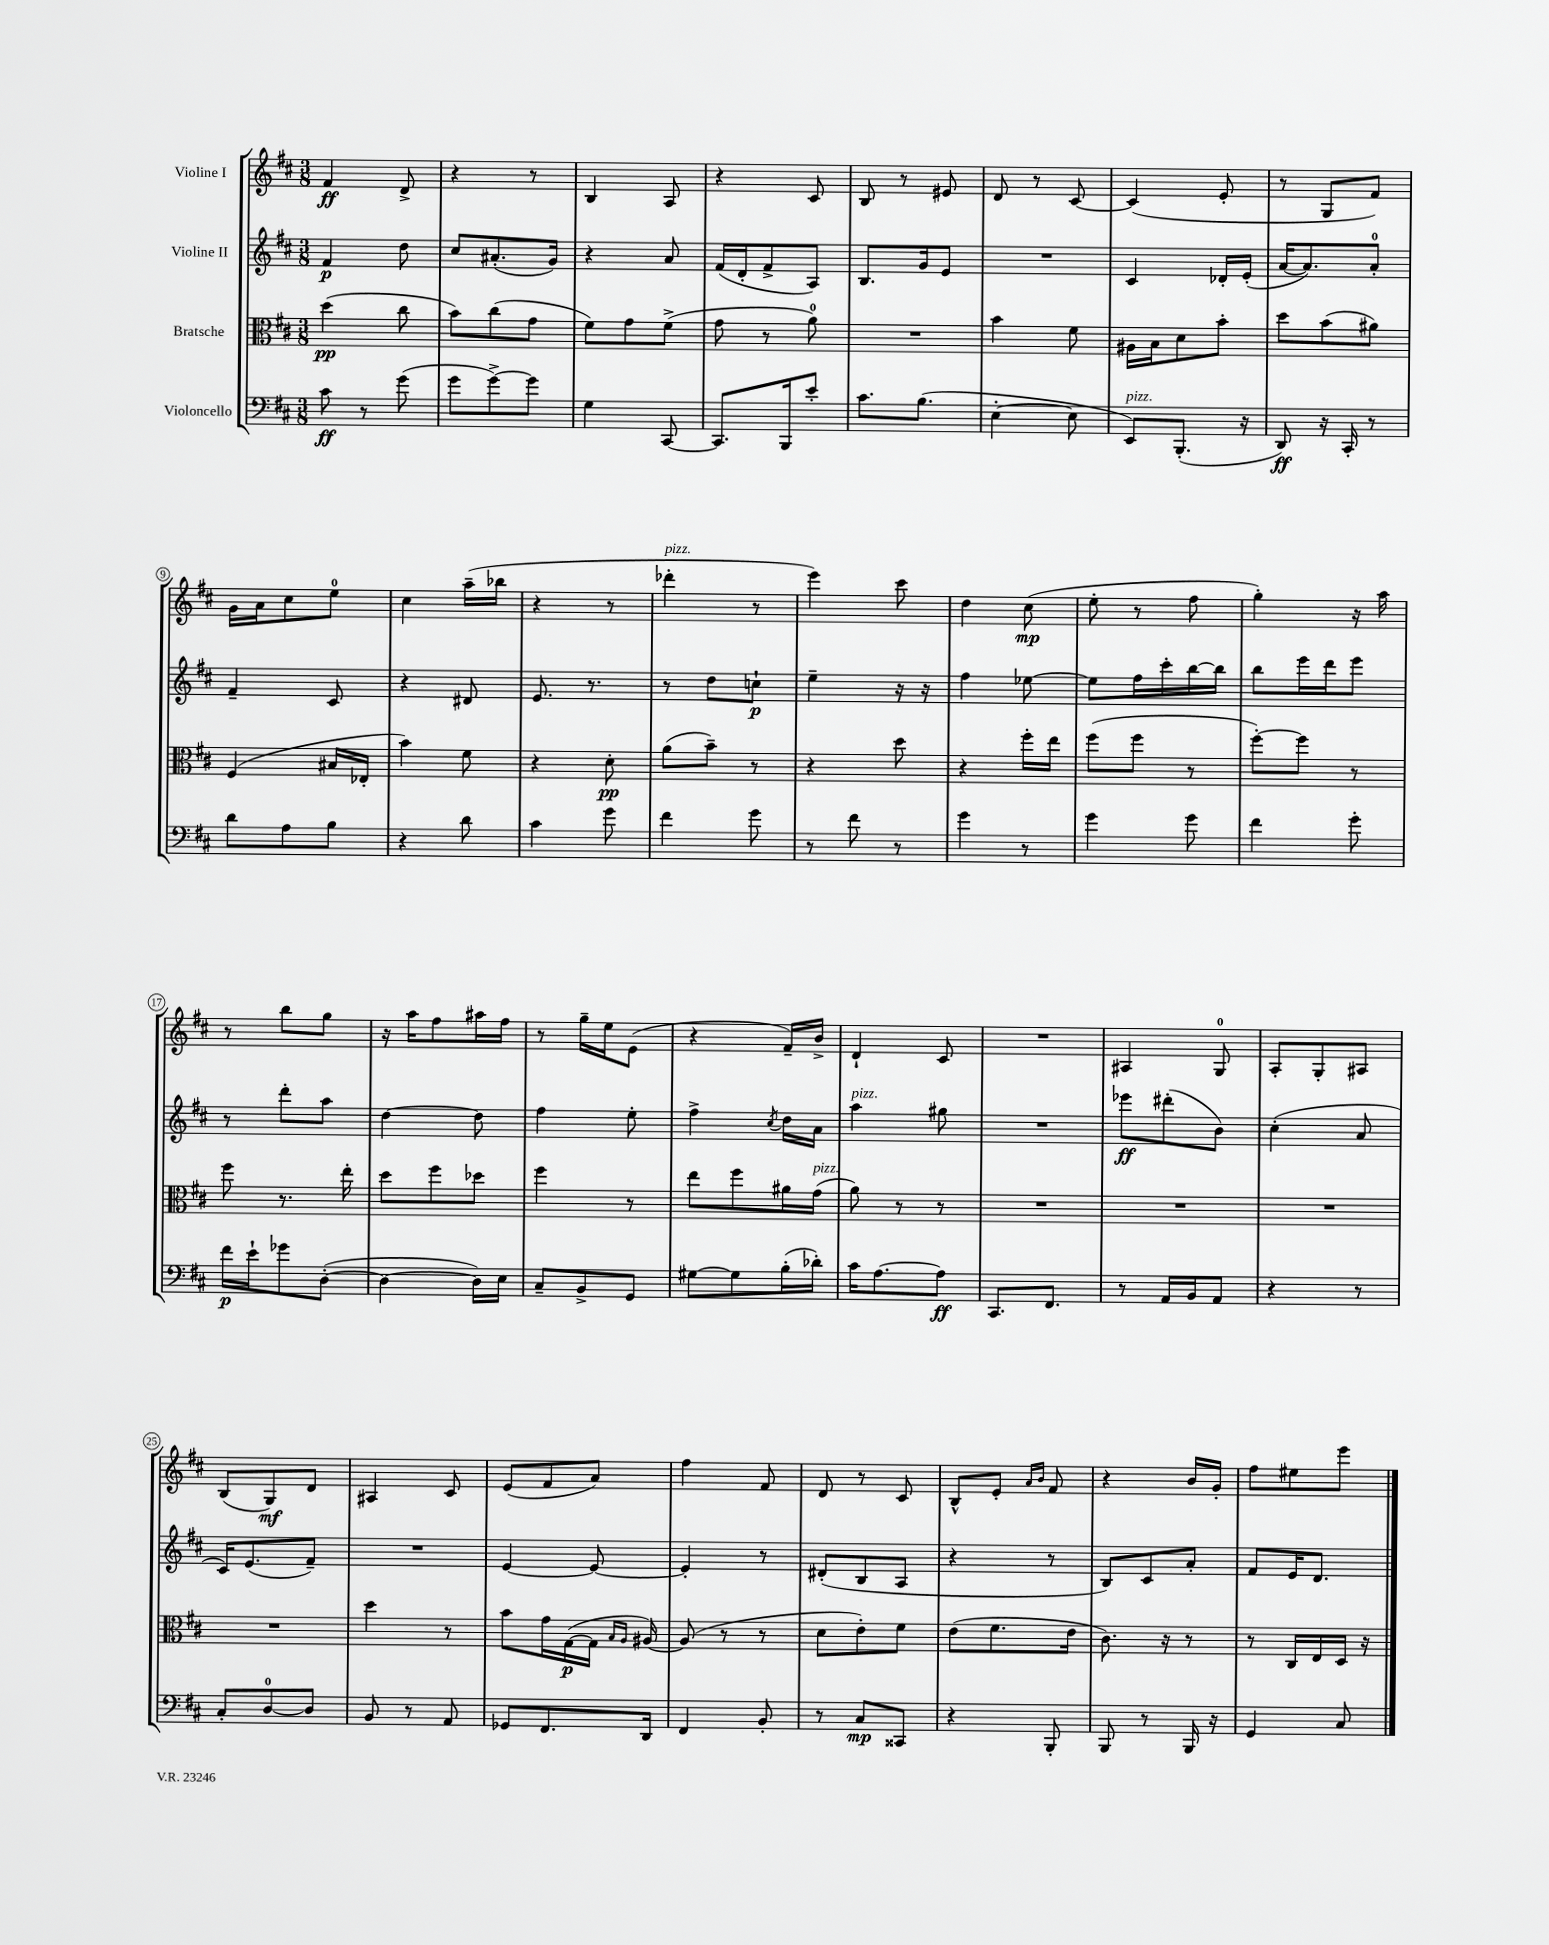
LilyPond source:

<<
\new StaffGroup <<
\new Staff = "s0" \with { instrumentName = "Violine I" } {
    \clef treble \key d \major \numericTimeSignature \time 3/8
    fis'4\ff d'8-> |
    r4 r8 |
    b4 a8 |
    r4 cis'8 |
    b8 r8 eis'8 |
    d'8 r8 cis'8~ |
    cis'4( e'8-. |
    r8 g8 fis'8) |
    g'16 a'16 cis''8 e''8-0 |
    cis''4 a''16--( bes''16 |
    r4 r8 |
    des'''4-.^\markup { \italic "pizz." } r8 |
    e'''4) cis'''8 |
    d''4 cis''8\mp( |
    e''8-. r8 fis''8 |
    g''4-.) r16 a''16 |
    r8 b''8 g''8 |
    r16 a''16 fis''8 ais''16 fis''16 |
    r8 g''16-- e''16 e'8( |
    r4 fis'16--) b'16-> |
    d'4-! cis'8 |
    R4. |
    ais4 g8-0 |
    a8-. g8-. ais8 |
    b8( g8\mf) d'8 |
    ais4 cis'8 |
    e'8( fis'8 a'8) |
    fis''4 fis'8 |
    d'8 r8 cis'8 |
    b8-^ e'8-. \grace { a'16 b'16 } fis'8 |
    r4 b'16 g'16-. |
    fis''8 eis''8 e'''8 \bar "|." |
}
\new Staff = "s1" \with { instrumentName = "Violine II" } {
    \clef treble \key d \major \numericTimeSignature \time 3/8
    fis'4\p d''8 |
    cis''8 ais'8.-.( g'16) |
    r4 a'8 |
    fis'16( d'16-. fis'8-> a8) |
    b8. g'16 e'8 |
    R4. |
    cis'4 des'16-. e'16-.( |
    a'16~ a'8.) a'8-0-. |
    fis'4-- cis'8 |
    r4 dis'8 |
    e'8. r8. |
    r8 d''8 c''8-!\p |
    e''4-- r16 r16 |
    fis''4 ees''8~ |
    ees''8 fis''16 cis'''16-. b''16~ b''16 |
    b''8 e'''16 d'''16 e'''8 |
    r8 d'''8-. a''8 |
    d''4~ d''8 |
    fis''4 e''8-. |
    fis''4-> \acciaccatura { cis''8 } d''16 a'16 |
    a''4^\markup { \italic "pizz." } gis''8 |
    R4. |
    ees'''8\ff dis'''8-.( b'8) |
    cis''4-.( a'8 |
    cis'16) e'8.( fis'8--) |
    R4. |
    e'4~ e'8~ |
    e'4-. r8 |
    dis'8-.( b8 a8 |
    r4 r8 |
    b8) cis'8 a'8-. |
    fis'8 e'16 d'8. \bar "|." |
}
\new Staff = "s2" \with { instrumentName = "Bratsche" } {
    \clef alto \key d \major \numericTimeSignature \time 3/8
    d''4\pp( cis''8 |
    b'8) cis''8( g'8 |
    fis'8) g'8 fis'8->( |
    g'8 r8 a'8-0) |
    R4. |
    b'4 fis'8 |
    ais16 b16 d'8 b'8-. |
    d''8 b'8( ais'8) |
    fis4( bis16 ees16-. |
    b'4) fis'8 |
    r4 d'8-.\pp |
    a'8( b'8--) r8 |
    r4 d''8 |
    r4 fis''16-. e''16 |
    fis''8( fis''8 r8 |
    fis''8~-.) fis''8 r8 |
    fis''8 r8. e''16-. |
    d''8 fis''8 des''8 |
    fis''4 r8 |
    e''8 fis''8 ais'16 g'16^\markup { \italic "pizz." }( |
    a'8) r8 r8 |
    R4. |
    R4. |
    R4. |
    R4. |
    d''4 r8 |
    b'8 g'16 g16~\p( g16 \grace { b16 a16 } ais16~) |
    ais8( r8 r8 |
    d'8 e'8-.) fis'8 |
    e'8( fis'8. e'16 |
    cis'8.) r16 r8 |
    r8 cis16 e16 d16 r16 \bar "|." |
}
\new Staff = "s3" \with { instrumentName = "Violoncello" } {
    \clef bass \key d \major \numericTimeSignature \time 3/8
    cis'8\ff r8 g'8( |
    g'8 g'8~->) g'8 |
    g4 cis,8~ |
    cis,8. b,,16 e'8-. |
    cis'8. b8.( |
    e4~-. e8 |
    e,8^\markup { \italic "pizz." }) b,,8.-.( r16 |
    d,8\ff) r16 cis,16-. r8 |
    d'8 a8 b8 |
    r4 d'8 |
    cis'4 g'8 |
    fis'4 g'8 |
    r8 fis'8 r8 |
    g'4 r8 |
    g'4 g'8 |
    fis'4 g'8-. |
    fis'16\p e'16-! ges'8 d8~-.( |
    d4~ d16) e16 |
    cis8-- b,8-> g,8 |
    gis8~ gis8 b16-.( des'16-.) |
    cis'16 a8.~ a8\ff |
    cis,8. fis,8. |
    r8 a,16 b,16 a,8 |
    r4 r8 |
    cis8-. d8-0~ d8 |
    b,8 r8 a,8 |
    ges,8 fis,8. d,16 |
    fis,4 b,8-. |
    r8 cis8\mp cisis,8 |
    r4 b,,8-. |
    b,,8 r8 b,,16 r16 |
    g,4 cis8 \bar "|." |
}
>>
>>
\layout { \context { \Score \override BarNumber.stencil = #(make-stencil-circler 0.1 0.3 ly:text-interface::print) } }
